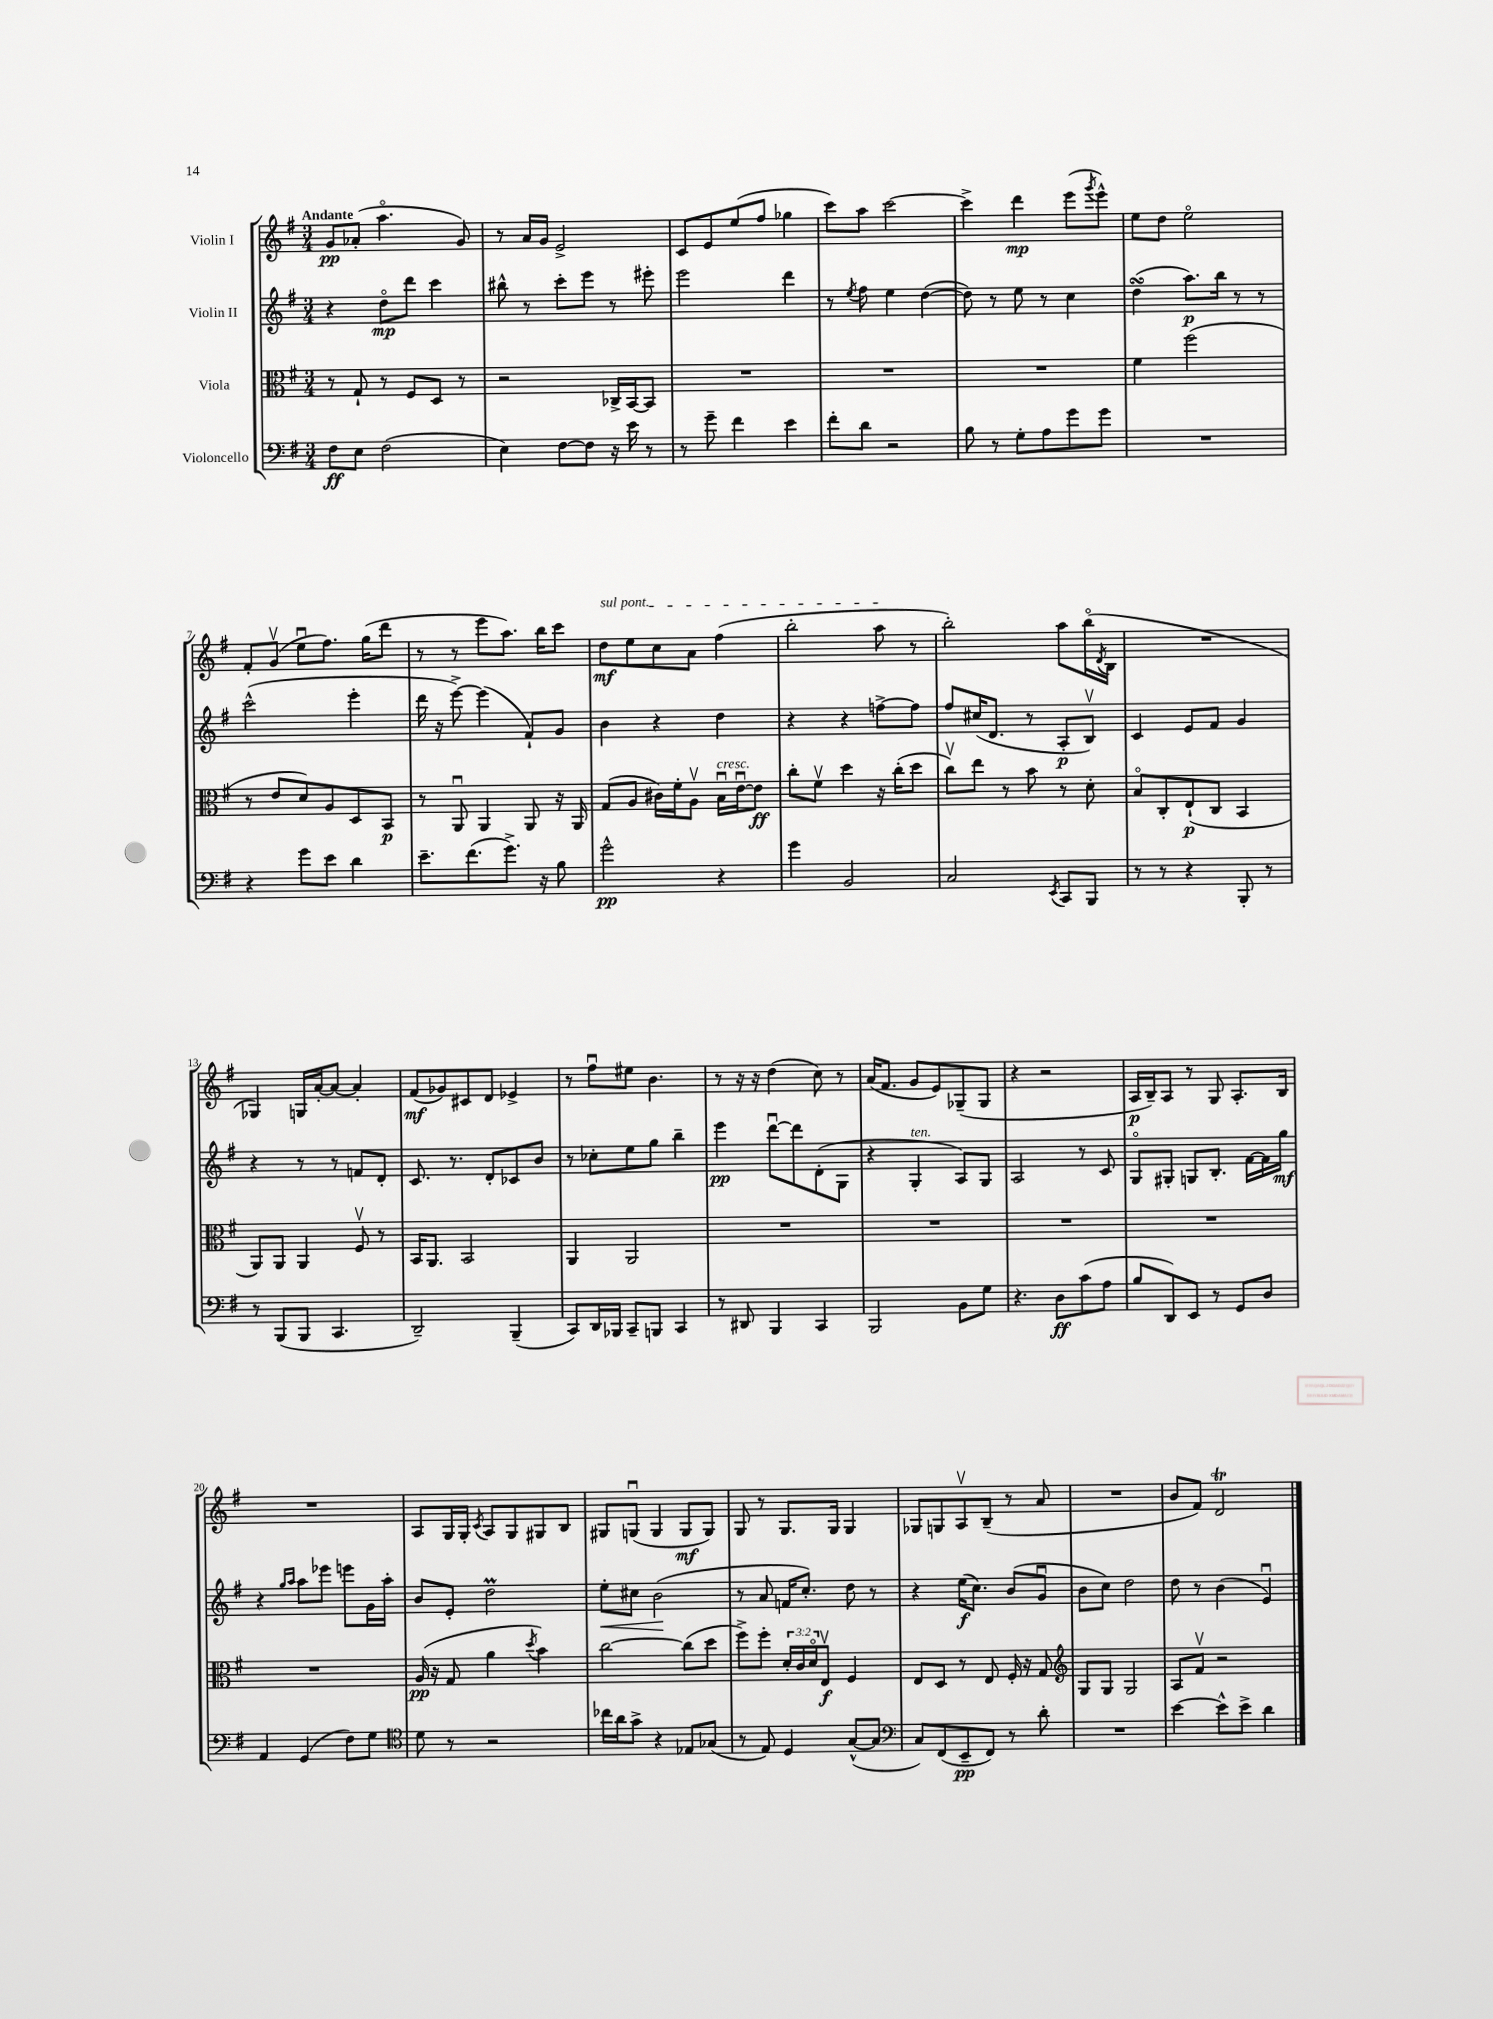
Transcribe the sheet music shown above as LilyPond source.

<<
\new StaffGroup <<
\new Staff = "s0" \with { instrumentName = "Violin I" } {
    \clef treble \key g \major \numericTimeSignature \time 3/4 \tempo "Andante"
    g'8\pp aes'8-.( a''4.\flageolet g'8) |
    r8 a'16 g'16 e'2-> |
    c'8 e'8 e''8( fis''8 ges''4 |
    c'''8) a''8 c'''2~ |
    c'''4-> d'''4\mp e'''8( \acciaccatura { g'''8 } e'''8-^) |
    e''8 d''8 e''2\flageolet |
    fis'8-. g'8\upbow( e''8\downbow fis''8.) g''16( d'''8 |
    r8 r8 e'''8 a''8.) b''16 c'''8 |
    \once \override TextSpanner.bound-details.left.text = \markup { \italic "sul pont." } d''8\mf\startTextSpan e''8 c''8 a'8 fis''4( |
    b''2-. a''8\stopTextSpan r8 |
    b''2-.) a''8 b''16\flageolet( \acciaccatura { d'8 } b16 |
    R2. |
    ges4) g16 a'16~-. a'8~ a'4-. |
    fis'8\mf( ges'8) cis'8 d'8 ees'4-> |
    r8 fis''8\downbow eis''8 b'4. |
    r8 r16 r16 d''4( c''8) r8 |
    a'16( fis'8. g'8 e'8) ges8--( ges8 |
    r4 r2 |
    a16\p b16--) a8 r8 g8 a8.-. b16 |
    R2. |
    a8 g16 g16-. \acciaccatura { c'8 } a8 g8 gis8 b8 |
    gis8 g8\downbow( g4 g8\mf g8) |
    g8 r8 g8. g16 g4 |
    ges8 g8 a8\upbow b8--( r8 a'8 |
    R2. |
    b'8 fis'8) d'2\trill \bar "|." |
}
\new Staff = "s1" \with { instrumentName = "Violin II" } {
    \clef treble \key g \major \numericTimeSignature \time 3/4
    r4 d''8\flageolet\mp d'''8 c'''4 |
    bis''8-^ r8 c'''8-. e'''8 r8 eis'''8-. |
    e'''2 d'''4 |
    r8 \acciaccatura { e''8 } fis''8 e''4 d''4~( |
    d''8) r8 e''8 r8 c''4 |
    d''4\turn( a''8.\p) b''16 r8 r8 |
    c'''2-^( e'''4-. |
    d'''16 r16 e'''8~->) e'''4( fis'8-!) g'8 |
    b'4 r4 d''4 |
    r4 r4 f''8~-> f''8 |
    fis''8 cis''16( d'8. r8 a8-.\p b8\upbow) |
    c'4 e'8 fis'8 g'4 |
    r4 r8 r8 f'8 d'8-. |
    c'8. r8. d'8-. ces'8 b'8 |
    r8 ces''8-. e''8 g''8 b''4-- |
    e'''4\pp d'''8~\downbow d'''8 d'8-.( g8 |
    r4 g4-.^\markup { \italic "ten." } a8) g8 |
    a2 r8 c'8 |
    g8\flageolet gis8-. g8 b8.-. fis'16~ fis'16 g''16\mf |
    r4 \grace { g''16 a''16 } a''8 ees'''8 e'''8 g'16 a''16-. |
    b'8 e'8-. d''2\prall |
    e''8-.\< cis''8 b'2\!( |
    r8 a'8 f'16 c''8.-.) d''8 r8 |
    r4 e''16\f( c''8.) b'8( g'8\downbow |
    b'8 c''8) d''2 |
    d''8 r8 b'4( e'4\downbow) \bar "|." |
}
\new Staff = "s2" \with { instrumentName = "Viola" } {
    \clef alto \key g \major \numericTimeSignature \time 3/4 \override Staff.TupletNumber.text = #tuplet-number::calc-fraction-text
    r8 g8-! r8 fis8 d8 r8 |
    r2 ces16-> b,16~ b,8 |
    R2. |
    R2. |
    R2. |
    fis'4 fis''2( |
    r8 e'8 d'8) a8 d8 b,8\p |
    r8 a,8\downbow a,4 a,8 r16 a,16 |
    g8( a8 cis'16) fis'16-. a8\upbow b16\downbow^\markup { \italic "cresc." } e'16~\downbow e'8\ff |
    c''8-. fis'8\upbow d''4 r16 c''16-.( d''8 |
    c''8\upbow) e''8 r8 b'8 r8 d'8-. |
    b8\flageolet c8-. e8-!\p( c8 b,4 |
    a,8) a,8 a,4 fis8\upbow r8 |
    b,16 a,8. b,2 |
    a,4 a,2 |
    R2. |
    R2. |
    R2. |
    R2. |
    R2. |
    a16\pp( r16 g8 a'4 \acciaccatura { d''8 } b'4) |
    c''2~ c''8( d''8 |
    fis''8->) fis''8-. \tuplet 3/2 { d'16-. c'16 d'16\flageolet } e8\upbow\f fis4 |
    e8 d8 r8 e8 fis16-. r16 g8 |
    \clef treble g8 g8 g2 |
    a8 fis'8\upbow r2 \bar "|." |
}
\new Staff = "s3" \with { instrumentName = "Violoncello" } {
    \clef bass \key g \major \numericTimeSignature \time 3/4
    fis8\ff e8 fis2( |
    e4) fis8~ fis8 r16 e'16 r8 |
    r8 g'8-- fis'4 e'4 |
    fis'8-. d'8 r2 |
    b8 r8 g8-. a8 g'8 g'8 |
    R2. |
    r4 g'8 e'8 d'4 |
    e'8.-- fis'8.( g'8.->) r16 b8 |
    g'2-^\pp r4 |
    g'4 b,2 |
    c2 \acciaccatura { e,8 } c,8 b,,8 |
    r8 r8 r4 b,,8-. r8 |
    r8 b,,8( b,,8 c,4. |
    d,2--) b,,4--( |
    c,8) d,16 bes,,16 c,8-- b,,8 c,4 |
    r8 dis,8 b,,4 c,4 |
    b,,2 b,8 g8 |
    r4. d8\ff c'8( a8 |
    b8 d,8) e,8 r8 g,8 d8 |
    a,4 g,4( fis8) g8 |
    \clef tenor d'8 r8 r2 |
    ces''16 a'16 g'8-> r4 ees8 ges8( |
    r8 e8) d4 g8~-^( g8 |
    \clef bass c8) fis,8( e,8--\pp fis,8) r8 d'8-. |
    R2. |
    e'4~ e'8-^ e'8-> d'4 \bar "|." |
}
>>
>>
